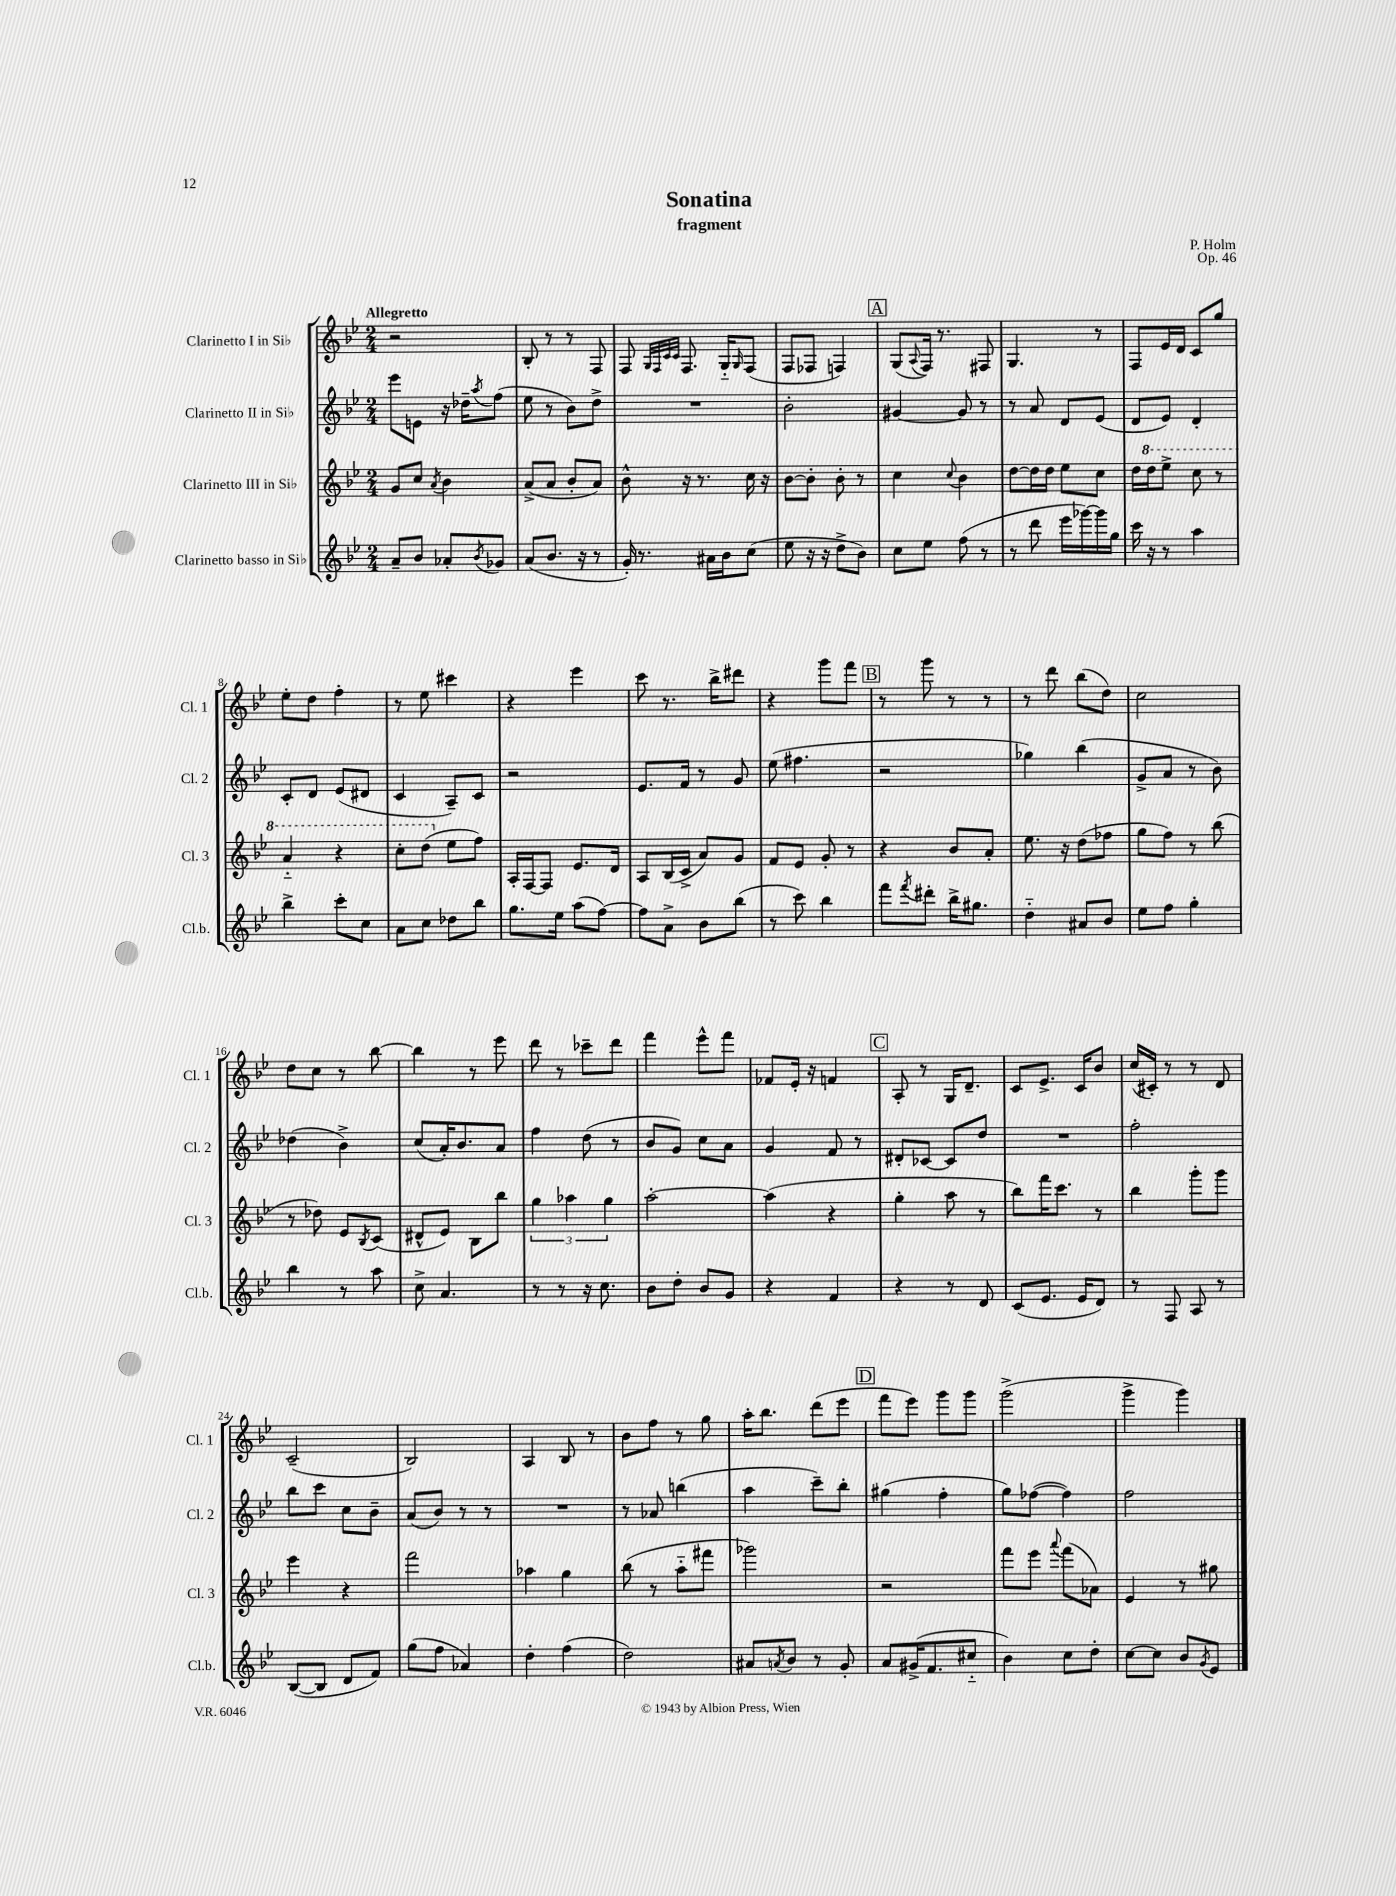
\header { title = "Sonatina" composer = "P. Holm" subtitle = "fragment" opus = "Op. 46" }
<<
\new StaffGroup <<
\new Staff = "s0" \with { instrumentName = "Clarinetto I in Sib" shortInstrumentName = "Cl. 1" } {
    \clef treble \key bes \major \numericTimeSignature \time 2/4 \tempo "Allegretto"
    r2 |
    bes8-. r8 r8 f8 |
    f8 \grace { g32 f32 c'32 c'32 } f8. g16-_ \grace { g16 } f8( |
    f8 fes8 f4) |
    \mark \markup { \box "A" } g8( \appoggiatura { a8 } f16) r8. fis8 |
    g4. r8 |
    f8 ees'16 d'16 c'8 g''8 |
    ees''8-. d''8 f''4-. |
    r8 ees''8 cis'''4 |
    r4 ees'''4 |
    c'''8 r8. bes''16-> dis'''8 |
    r4 g'''8 f'''8 |
    \mark \markup { \box "B" } r8 g'''8 r8 r8 |
    r8 d'''8 bes''8( d''8) |
    c''2 |
    d''8 c''8 r8 bes''8~ |
    bes''4 r8 ees'''8 |
    d'''8 r8 ces'''8-- d'''8 |
    f'''4 ees'''8-^ f'''8 |
    fes'8 ees'16-. r16 f'4 |
    \mark \markup { \box "C" } a8-. r8 g16 d'8.-- |
    c'8 ees'8.-> c'16 bes'8 |
    c''16( cis'16-.) r8 r8 d'8 |
    c'2--( |
    bes2) |
    a4 bes8 r8 |
    bes'8 f''8 r8 g''8 |
    a''16-. bes''8. d'''8( ees'''8 |
    \mark \markup { \box "D" } f'''8 ees'''8) g'''8 g'''8 |
    g'''2->( |
    g'''4-> g'''4) \bar "|." |
}
\new Staff = "s1" \with { instrumentName = "Clarinetto II in Sib" shortInstrumentName = "Cl. 2" } {
    \clef treble \key bes \major \numericTimeSignature \time 2/4
    ees'''8 e'8 r16 des''16-- \acciaccatura { a''8 } f''8( |
    ees''8 r8 bes'8) d''8-> |
    R2 |
    bes'2-. |
    \mark \markup { \box "A" } gis'4~ gis'8 r8 |
    r8 a'8 d'8 ees'8( |
    d'8 ees'8) d'4-. |
    c'8-. d'8 ees'8( dis'8 |
    c'4 a8--) c'8 |
    r2 |
    ees'8. f'16 r8 g'8 |
    ees''8( fis''4. |
    \mark \markup { \box "B" } r2 |
    ges''4) bes''4( |
    g'8-> a'8 r8 bes'8) |
    des''4( bes'4->) |
    c''8( a'16-.) bes'8. a'8 |
    f''4 d''8( r8 |
    bes'8 g'8) c''8 a'8 |
    g'4 f'8 r8 |
    \mark \markup { \box "C" } dis'8-. ces'8~ ces'8 d''8 |
    R2 |
    f''2-. |
    bes''8 c'''8 c''8 bes'8-- |
    a'8( bes'8) r8 r8 |
    R2 |
    r8 aes'8 b''4( |
    a''4 c'''8--) bes''8-. |
    \mark \markup { \box "D" } gis''4( f''4-. |
    g''8) fes''8~( fes''4) |
    f''2 \bar "|." |
}
\new Staff = "s2" \with { instrumentName = "Clarinetto III in Sib" shortInstrumentName = "Cl. 3" } {
    \clef treble \key bes \major \numericTimeSignature \time 2/4
    g'8 c''8 \acciaccatura { a'8 } bes'4 |
    a'8->( a'8 bes'8-. a'8) |
    bes'8-^ r16 r8. c''16 r16 |
    bes'8~ bes'8-. bes'8-. r8 |
    \mark \markup { \box "A" } c''4 \appoggiatura { c''8 } bes'4 |
    d''8~ d''16 d''16 ees''8 c''8 |
    d''16 \ottava #1 d'''16 ees'''8-> c'''8 r8 |
    a''4-_ r4 |
    c'''8-. d'''8( \ottava #0 ees''8 f''8) |
    a16-. f16~ f8 ees'8. d'16 |
    a8 bes16( c'16-> a'8) g'8 |
    f'8 ees'8 g'8-. r8 |
    \mark \markup { \box "B" } r4 bes'8 a'8-. |
    ees''8. r16 d''8( fes''8 |
    g''8 f''8) r8 bes''8( |
    r8 des''8) ees'8 \acciaccatura { bes8 } c'8( |
    dis'8-^ ees'8) bes8 bes''8 |
    \tuplet 3/2 { g''4 aes''4 g''4 } |
    a''2~-. |
    a''4( r4 |
    \mark \markup { \box "C" } g''4-. a''8 r8 |
    bes''8) f'''16 c'''8. r8 |
    bes''4 g'''8-. g'''8 |
    ees'''4 r4 |
    f'''2 |
    aes''4 g''4 |
    bes''8( r8 a''8-_ fis'''8 |
    ges'''2) |
    \mark \markup { \box "D" } r2 |
    f'''8 ees'''8 \appoggiatura { a'''8 } f'''8( aes'8) |
    ees'4 r8 gis''8 \bar "|." |
}
\new Staff = "s3" \with { instrumentName = "Clarinetto basso in Sib" shortInstrumentName = "Cl.b." } {
    \clef treble \key bes \major \numericTimeSignature \time 2/4
    a'8-- bes'8 aes'8-. \acciaccatura { bes'8 } ges'8 |
    a'8( bes'8. r16 r8 |
    g'16-.) r8. ais'16 bes'16 c''8( |
    ees''8 r16 r16 d''8-> bes'8) |
    \mark \markup { \box "A" } c''8 ees''8 f''8( r8 |
    r8 d'''8 ees'''16 ges'''16~) ges'''16 g''16 |
    c'''16 r16 r8 a''4 |
    bes''4-> c'''8-. c''8 |
    a'8 c''8 des''8 bes''8 |
    g''8. ees''16 a''8( f''8~) |
    f''8 a'8-> bes'8 bes''8( |
    r8 c'''8) bes''4 |
    \mark \markup { \box "B" } f'''8 \acciaccatura { f'''8 } dis'''8-. bes''16-> gis''8. |
    d''4-_ ais'8 bes'8 |
    ees''8 f''8 g''4-. |
    bes''4 r8 a''8 |
    c''8-> a'4. |
    r8 r8 r16 c''8. |
    bes'8 d''8-. bes'8 g'8 |
    r4 f'4 |
    \mark \markup { \box "C" } r4 r8 d'8 |
    c'8( ees'8. ees'16 d'8) |
    r8 f8 a8 r8 |
    bes8~( bes8 d'8 f'8) |
    g''8( f''8 aes'4) |
    d''4-. f''4( |
    d''2) |
    ais'8 \acciaccatura { a'8 } bes'8 r8 g'8-. |
    \mark \markup { \box "D" } a'8 gis'16->( f'8. cis''8-_ |
    bes'4) c''8 d''8-. |
    c''8~ c''8 bes'8 \acciaccatura { g'8 } ees'8 \bar "|." |
}
>>
>>
